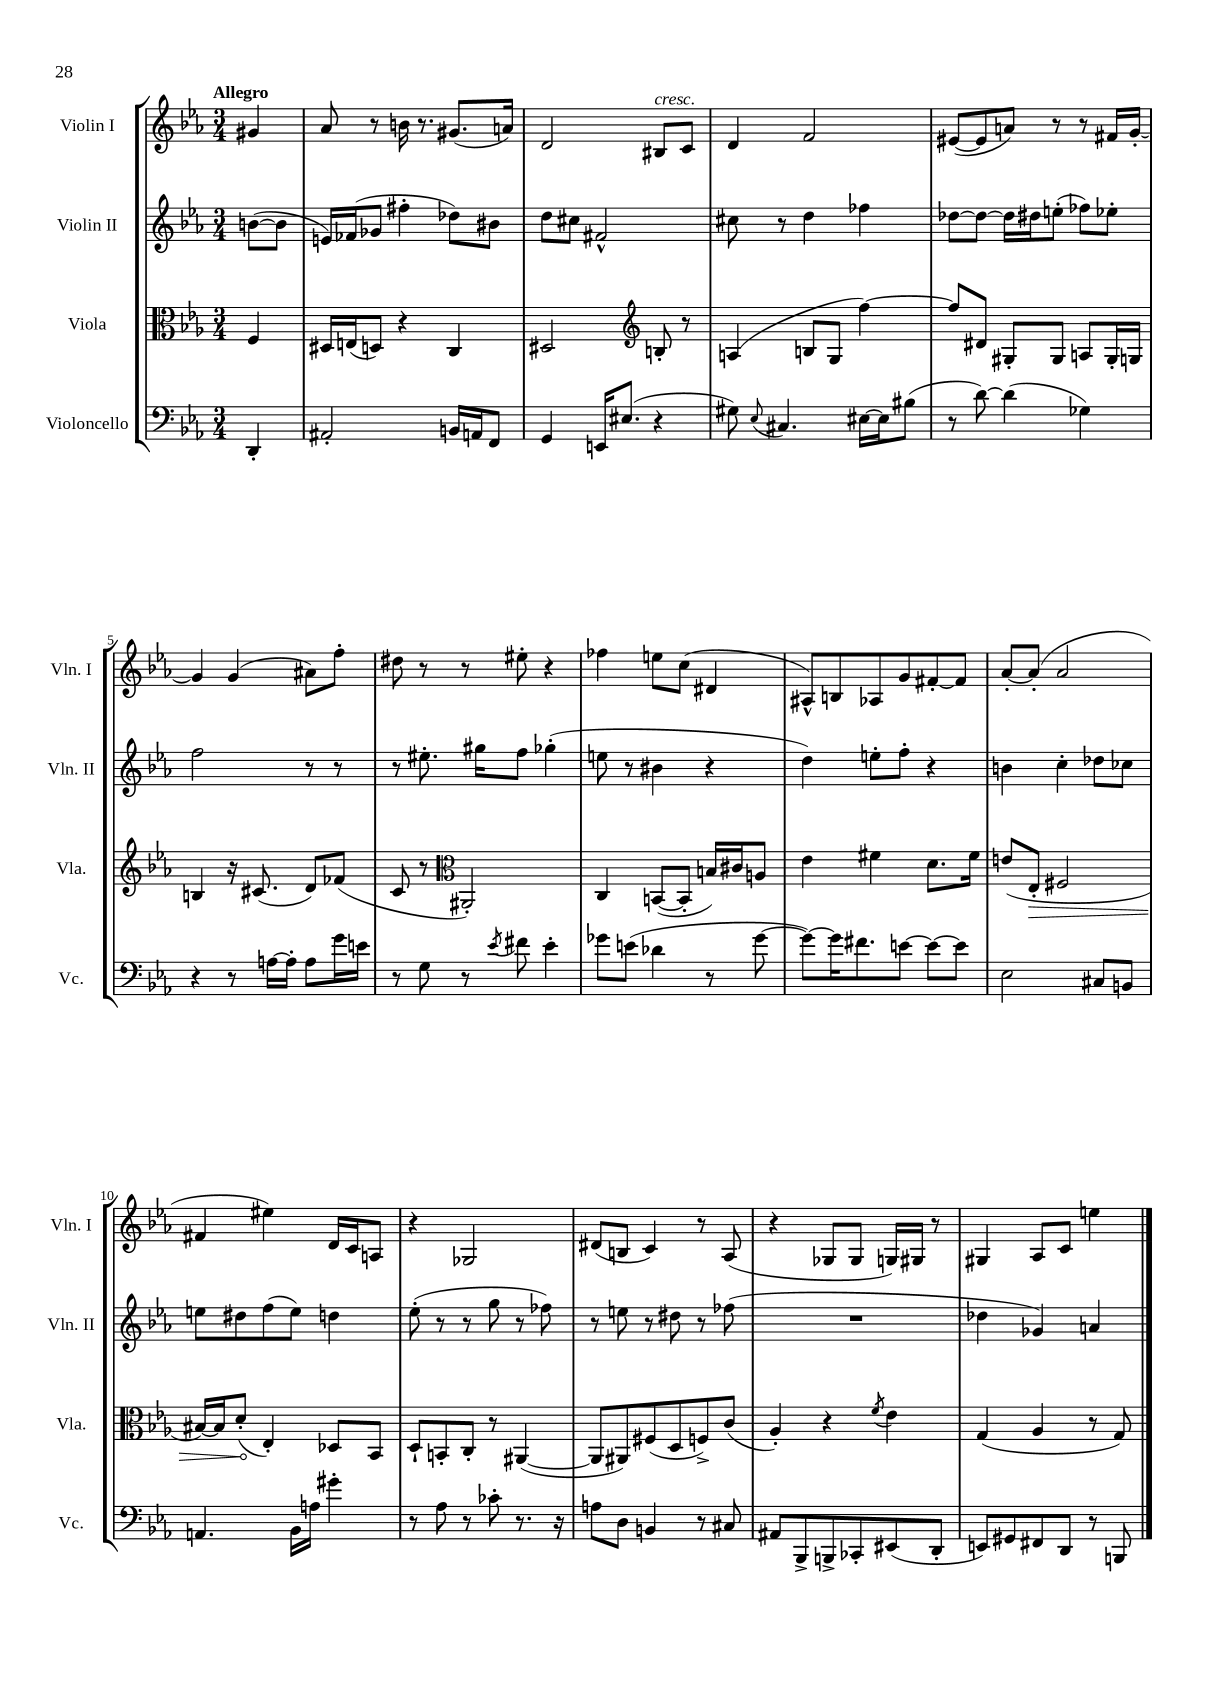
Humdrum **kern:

**kern	**kern	**kern	**kern
*staff4	*staff3	*staff2	*staff1
*clefF4	*clefC3	*clefG2	*clefG2
*k[b-e-a-]	*k[b-e-a-]	*k[b-e-a-]	*k[b-e-a-]
*M3/4	*M3/4	*M3/4	*M3/4
4DD'	4F	([8b	4g#
.	.	8b]	.
=	=	=	=
2AA#'	16D#	16e)	8a-
.	(16E	(16f-	.
.	8D)	8g-	8r
.	4r	4ff#'	16b
.	.	.	8.r
16BB	4C	8dd-)	(8.g#
16AA	.	.	.
8FF	.	8b#	.
.	.	.	16a)
=	=	=	=
4GG	2D#	8dd	2d
.	.	8cc#	.
16EE	.	2f#^^	.
(8.E#	.	.	.
*	*clefG2	*	*
4r	8B'	.	8B#
.	8r	.	8c
=	=	=	=
8G#)	(4A	8cc#	4d
8qqE-	.	.	.
4.C#	.	8r	.
.	8B	4dd	2f
.	8G	.	.
[16E#	[4ff)	4ff-	.
16E#]	.	.	.
(8B#	.	.	.
=	=	=	=
8r	8ff]	[8dd-	([8e#
[8d)	8d#	8dd-_	8e#]
(4d]	8G#'	16dd-]	8a)
.	.	16dd#	.
.	8G#	(8ee'	8r
4G-)	8A	8ff-)	8r
.	16G#'	8ee-'	16f#
.	16G	.	[16g'
=	=	=	=
4r	4B	2ff	4g]
8r	16r	.	(4g
.	(8.c#	.	.
[16A	.	.	.
16A']	.	.	.
8A	8d)	8r	8a#)
16g	(8f-	8r	8ff'
16e	.	.	.
=	=	=	=
8r	8c	8r	8dd#
8G	8r	8.ee#'	8r
*	*clefC3	*	*
8r	2AA#')	.	8r
.	.	16gg#	.
8qe-	.	.	.
8f#	.	8ff	8ee#'
4e-'	.	(4gg-'	4r
=	=	=	=
8g-	4C	8ee	4ff-
(8e	.	8r	.
4d-	([8BB	4b#	8ee
.	8BB']	.	(8cc
8r	16B)	4r	4d#
.	16c#	.	.
[8g-	8A	.	.
=	=	=	=
8g-_)	4e-	4dd)	8A#^^)
16g-]	.	.	8B
8.f#	.	.	.
.	4f#	8ee'	8A-
[8e	.	8ff'	8g
8e_	8.d	4r	[8f#'
8e]	.	.	8f#]
.	16f#	.	.
=	=	=	=
2E-	(8e	4b	[8a-'
.	8E-'	.	(8a-']
.	2F#	4cc'	2a-
8C#	.	8dd-	.
8BB	.	8cc-	.
=	=	=	=
4.AA	[16B#)	8ee	4f#
.	16B#]	.	.
.	(8d'	8dd#	.
.	4E-')	(8ff	4ee#)
16BB-	.	8ee)	.
16A	.	.	.
4g#'	8D-	4dd	16d
.	.	.	16c
.	8BB-	.	8A
=	=	=	=
8r	8D`	(8ee-'	4r
8A-	8BB'	8r	.
8r	8C'	8r	2G-
8c-'	8r	8gg	.
8.r	([4AA#	8r	.
.	.	8ff-)	.
16r	.	.	.
=	=	=	=
8A	8AA#]	8r	(8d#
8D	8AA#)	8ee	8B
4BB	(8F#	8r	4c)
.	8D	8dd#	.
8r	8F^)	8r	8r
8C#	(8c	(8ff-	(8A-
=	=	=	=
8AA#	4A-')	2.r	4r
8BBB-^	.	.	.
8BBB^	4r	.	8G-
8CC-'	.	.	8G-
.	8qf	.	.
(8EE#	4e-	.	16G)
.	.	.	16G#
8DD'	.	.	8r
=	=	=	=
8EE)	(4G	4dd-	4G#
8GG#	.	.	.
8FF#	4A-	4g-)	8A-
8DD	.	.	8c
8r	8r	4a	4ee
8BBB	8G)	.	.
==	==	==	==
*-	*-	*-	*-
